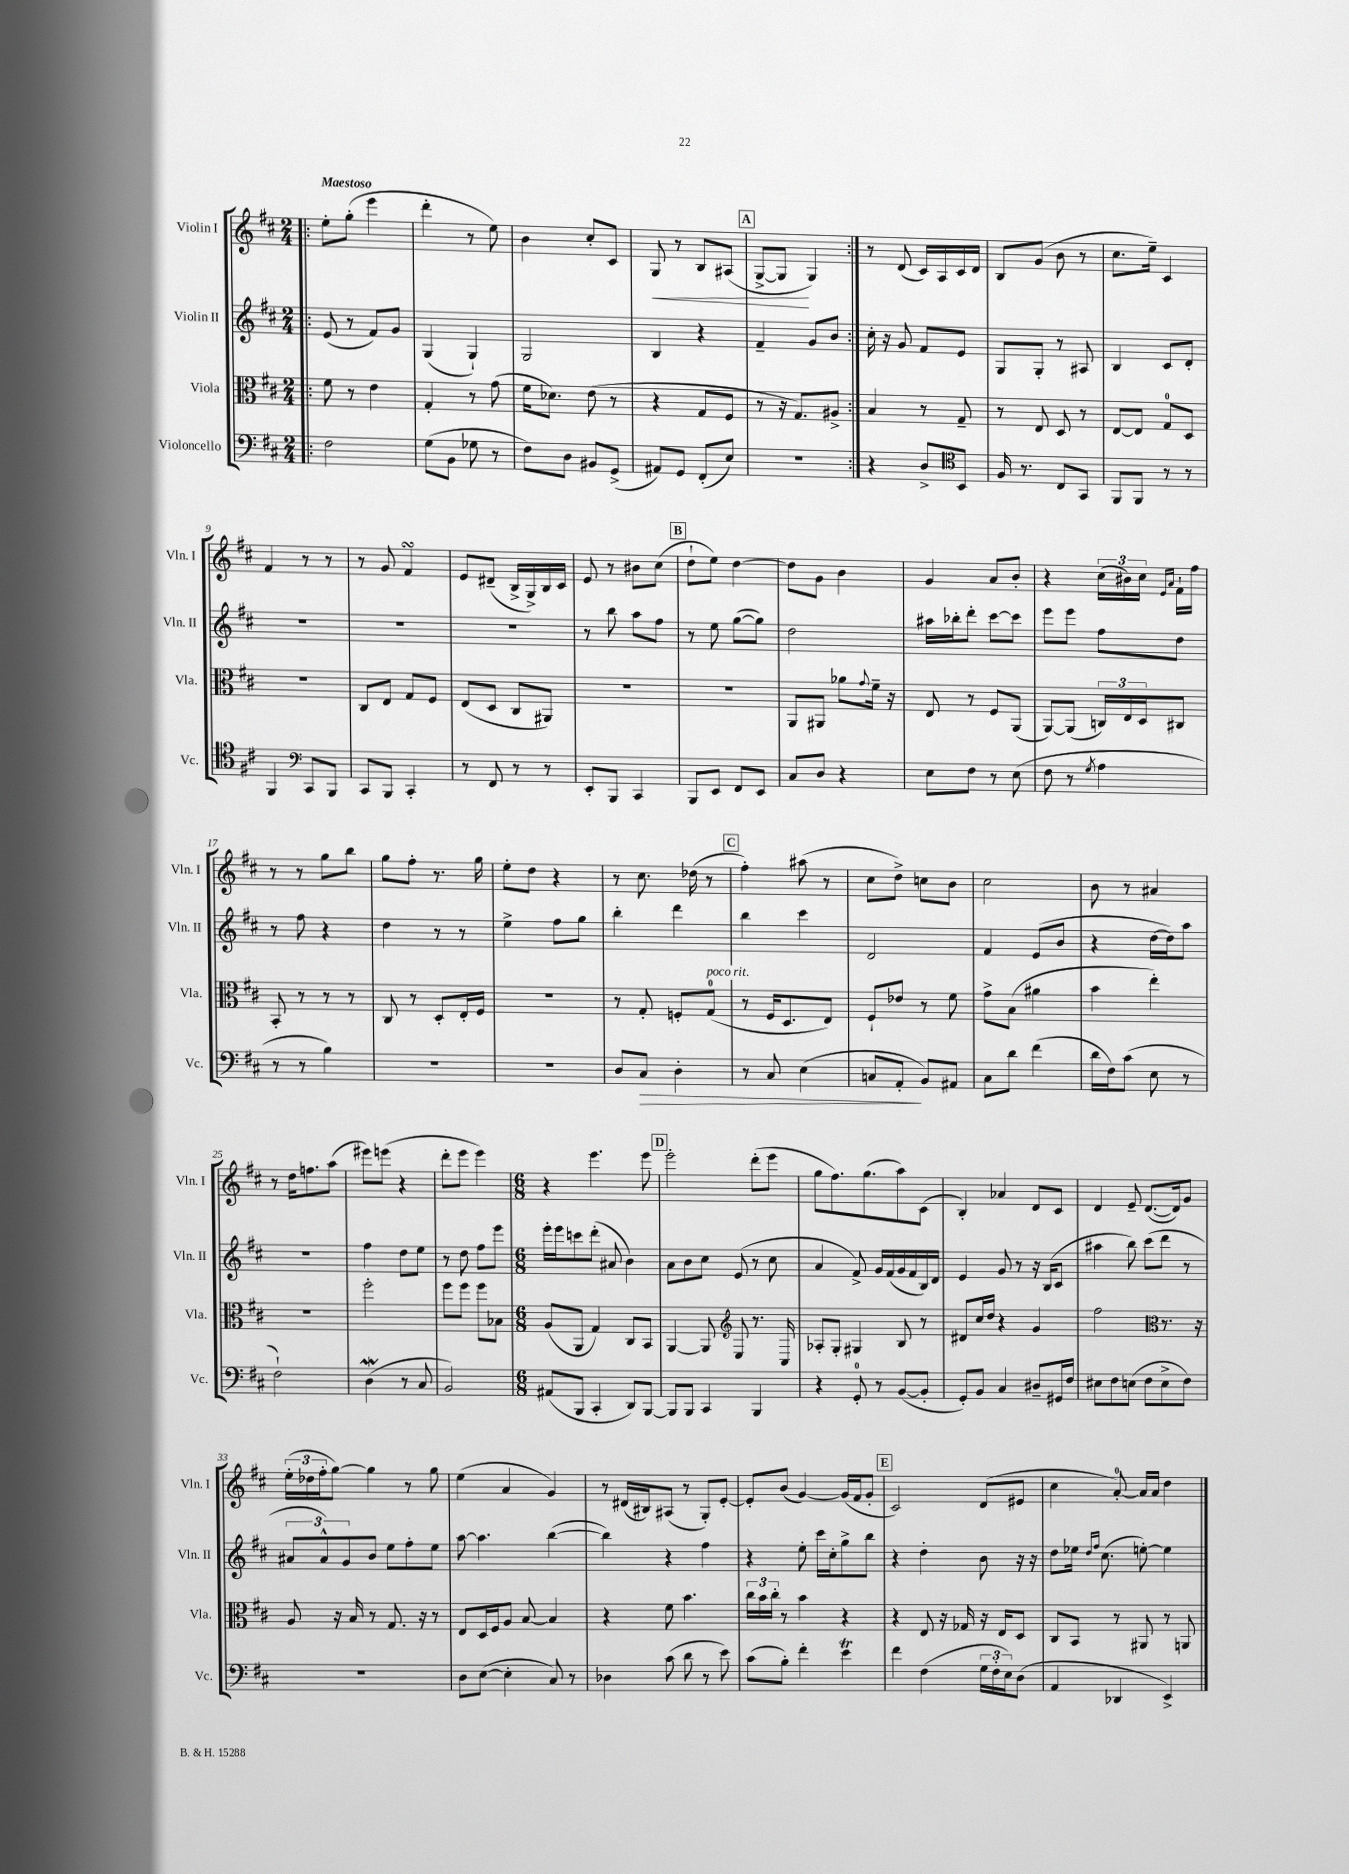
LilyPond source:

<<
\new StaffGroup <<
\new Staff = "s0" \with { instrumentName = "Violin I" shortInstrumentName = "Vln. I" } {
    \clef treble \key d \major \numericTimeSignature \time 2/4 \tempo "Maestoso"
    \repeat volta 2 { \bar ".|:" e''8-. g''8-.( e'''4 |
    d'''4-. r8 e''8) |
    b'4 cis''8-. cis'8 |
    g8\< r8 b8 ais8( |
    \mark \markup { \box "A" } g8~-> g8\! g4) | }
    r8 d'8( cis'16) a16 cis'16 d'16 |
    b8 g'8( b'8 r8 |
    cis''8. e''16--) cis'4 |
    fis'4 r8 r8 |
    r8 g'8 fis'4\turn |
    e'8 dis'8--( b16-> g16->) b16 cis'16 |
    e'8 r8 bis'8 cis''8( |
    \mark \markup { \box "B" } d''8-! e''8) d''4~ |
    d''8 g'8 b'4 |
    g'4 a'8 b'8-. |
    r4 \tuplet 3/2 { cis''16( bis'16) cis''16 } \grace { e'16 a'16 } fis'16-! fis''16 |
    r8 r8 g''8 b''8 |
    g''8 fis''8-. r8. g''16 |
    e''8-. d''8 r4 |
    r8 cis''8. des''16( r8 |
    \mark \markup { \box "C" } fis''4-.) ais''8( r8 |
    cis''8 d''8->) c''8 b'8 |
    cis''2 |
    b'8 r8 ais'4 |
    r8 d''16 f''8. a''8( |
    eis'''8) e'''8( r4 |
    d'''8-. e'''8 e'''4) |
    \numericTimeSignature \time 6/8 r4 e'''4. e'''8 |
    \mark \markup { \box "D" } e'''2-. d'''8-.( e'''8 |
    g''8 fis''8.) g''8.( a''8) cis'8( |
    b4-.) aes'4 d'8 cis'8 |
    d'4 e'8-- d'8.~( d'16) g'8 |
    \tuplet 3/2 { e''16-.( des''16 fis''16-. } g''8~) g''4 r8 g''8 |
    e''4( a'4 g'4) |
    r8 dis'16( bis16) ais8( r8 g8-.) e'8~-. |
    e'8-. b'8( g'4~) g'16( fis'16 g'8-. |
    \mark \markup { \box "E" } cis'2) d'8( eis'8 |
    cis''4 a'8-0~-.) a'16 a'16 d''4 \bar "|." |
}
\new Staff = "s1" \with { instrumentName = "Violin II" shortInstrumentName = "Vln. II" } {
    \clef treble \key d \major \numericTimeSignature \time 2/4
    \repeat volta 2 { \bar ".|:" e'8( r8 fis'8) g'8 |
    g4( g4-!) |
    g2 |
    b4 r4 |
    \mark \markup { \box "A" } fis'4-- g'8 b'8 | }
    cis''16-. r16 g'8 fis'8 e'8 |
    g8 g8-. r8 ais8 |
    b4 cis'8 d'8-. |
    R2 |
    R2 |
    R2 |
    r8 b''8 a''8 fis''8 |
    \mark \markup { \box "B" } r8 e''8 g''8~( g''8) |
    d''2 |
    ais''16 bes''16-. d'''8-. cis'''8~ cis'''8 |
    e'''8 e'''8 fis''8 d''8 |
    r8 fis''8 r4 |
    d''4 r8 r8 |
    e''4-> fis''8 g''8 |
    b''4-. d'''4 |
    \mark \markup { \box "C" } b''4 cis'''4 |
    d'2 |
    fis'4 e'8( b'8 |
    r4 d''16~ d''16) a''8 |
    r2 |
    fis''4 d''8 e''8 |
    r8 d''8 fis''8 e'''8 |
    \numericTimeSignature \time 6/8 e'''16-. e'''16 c'''8 d'''8-.( ais'8 b'4) |
    \mark \markup { \box "D" } a'8 b'8 cis''8 e'8( r8 cis''8 |
    a'4 fis'8->) g'16 fis'16( g'16 fis'16 b16) d'16 |
    e'4 g'8 r8 r16 b16( cis'8 |
    ais''4 b''8) cis'''8( d'''8 r8 |
    \tuplet 3/2 { ais'8 ais'8-^) g'8 } b'8 e''8 fis''8-. e''8 |
    a''8~ a''4. b''4~( |
    b''4) r4 fis''4 |
    r4 e''8-. cis'''16 cis''16-. g''8-> b''8 |
    \mark \markup { \box "E" } r4 d''4-. b'8 r16 r16 |
    d''8 ees''16 \grace { d''16 fis''16 } cis''8.( e''8~-.) e''4 \bar "|." |
}
\new Staff = "s2" \with { instrumentName = "Viola" shortInstrumentName = "Vla." } {
    \clef alto \key d \major \numericTimeSignature \time 2/4
    \repeat volta 2 { \bar ".|:" fis'8 r8 e'4 |
    g4-. r8 g'8( |
    fis'16 des'8.) e'8( r8 |
    r4 g8 fis8 |
    \mark \markup { \box "A" } r8 r16 g8.) ais8-> | }
    b4 r8 g8-- |
    r8 e8 d8 r8 |
    e8~ e8 g8-0 d8 |
    r2 |
    cis8 e8 g8 fis8 |
    e8( d8 cis8 ais,8) |
    R2 |
    \mark \markup { \box "B" } R2 |
    a,8 ais,8 aes'8 \appoggiatura { g'8 } fis'16-- r16 |
    e8 r8 fis8 a,8( |
    a,8~) a,8( \tuplet 3/2 { c16) e16 d16 } cis8 |
    b,8-. r8 r8 r8 |
    cis8 r8 d8-. e16-. fis16 |
    r2 |
    r8 g8-. f8-. g8-0^\markup { \italic "poco rit." }( |
    \mark \markup { \box "C" } r8 fis16 d8. e8) |
    fis8-! ees'8 r8 fis'8 |
    g'8-> b8( ais'4 |
    b'4 e''4-.) |
    R2 |
    fis''2-. |
    fis''8 fis''8 fis''8 bes8 |
    \numericTimeSignature \time 6/8 a8( a,8 g4) cis8 b,8 |
    \mark \markup { \box "D" } a,4~ a,8 e8 r8. cis16 |
    \clef treble aes8-. g8-. gis4 b8 r8 |
    dis'8 cis''16 d''16 r4 g'4 |
    fis''2 r8. r16 |
    \clef alto a8 r16 b16 r8 g8. r16 r8 |
    e8 d16 fis16 a8 b8~ b4 |
    r4 fis'8 b'4. |
    \tuplet 3/2 { cis''16 b'16 cis''16-. } r8 b'4 r4 |
    \mark \markup { \box "E" } r4 e8 r16 ges16 r16 e16 d8 |
    cis8 b,8 r8 ais,8 r8 a,8 \bar "|." |
}
\new Staff = "s3" \with { instrumentName = "Violoncello" shortInstrumentName = "Vc." } {
    \clef bass \key d \major \numericTimeSignature \time 2/4
    \repeat volta 2 { \bar ".|:" fis2 |
    g8( b,8 ges8 r8 |
    fis8) d8 bis,8 g,8->( |
    ais,8) g,8 fis,8-.( e8) |
    \mark \markup { \box "A" } R2 | }
    r4 d8-> b,8 |
    \clef tenor fis16 r8. cis8 g,8 |
    fis,8 fis,8 r8 r8 |
    fis,4 \clef bass cis,8 b,,8 |
    cis,8 b,,8 cis,4-. |
    r8 fis,8 r8 r8 |
    e,8-. b,,8 cis,4 |
    \mark \markup { \box "B" } b,,8 e,8 fis,8 e,8 |
    cis8 d8 r4 |
    e8 fis8 r8 e8( |
    fis8 r8 \acciaccatura { g8 } a4 |
    r8 r8 b4) |
    R2 |
    R2 |
    d8 cis8\> d4-. |
    \mark \markup { \box "C" } r8 cis8 e4( |
    c8 a,8-.\! b,8) ais,8 |
    cis8 d'8 fis'4( |
    d'16 fis16) cis'8( e8 r8 |
    fis2-!) |
    d4\mordent( r8 cis8 |
    b,2) |
    \numericTimeSignature \time 6/8 ais,8( b,,8 cis,4-. d,8) b,,8~ |
    \mark \markup { \box "D" } b,,8 b,,8 cis,4 b,,4 |
    r4 g,8-0-. r8 b,8~( b,8-. |
    g,8-.) b,8 cis4 dis8-- gis,16 fis16 |
    eis8 fis8 e8( fis8 e8-> fis8) |
    R2. |
    d8 e8~( e4-. cis8) r8 |
    des4 cis'8( d'8 r8 e'8) |
    cis'8( b8-.) fis'4-. e'4\trill |
    \mark \markup { \box "E" } fis'4 fis4( \tuplet 3/2 { g16 fis16-. e16) } d8( |
    a,4 des,4 e,4->) \bar "|." |
}
>>
>>
